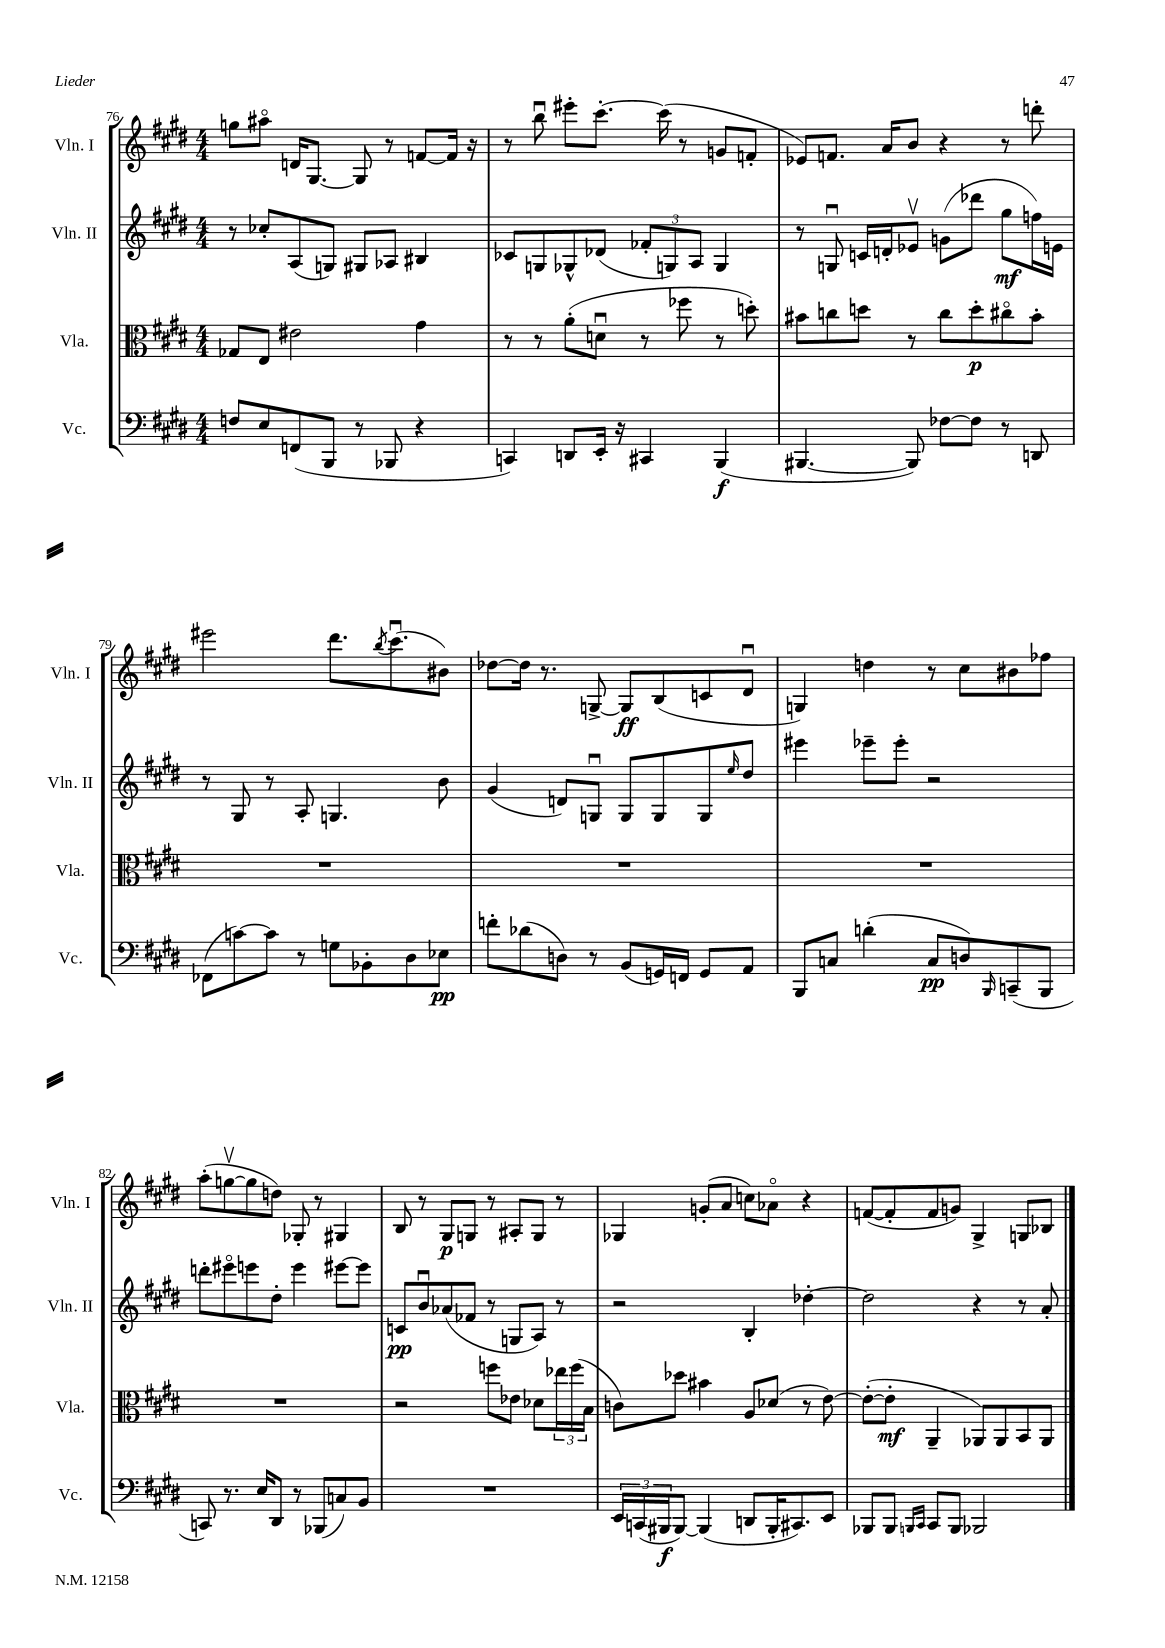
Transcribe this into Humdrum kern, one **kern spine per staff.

**kern	**kern	**kern	**kern
*staff4	*staff3	*staff2	*staff1
*clefF4	*clefC3	*clefG2	*clefG2
*k[f#c#g#d#]	*k[f#c#g#d#]	*k[f#c#g#d#]	*k[f#c#g#d#]
*M4/4	*M4/4	*M4/4	*M4/4
8F/L	8G-/L	8r	8gg\L
8E/	8E/J	8cc-'/L	8aa#o\J
(8FF/	2e#\	(8A/	16d/LK
.	.	.	[8.G#/J
8BBB/J	.	8G/J)	.
8r	.	8G#/L	8G#/]
8BBB-/	.	8A-/J	8r
4r	4g#\	4B#/	[8f/L
.	.	.	16f/]Jk
.	.	.	16r
=	=	=	=
4CC/)	8r	8c-/L	8r
.	8r	8G/	8bbu\
8DD/L	(8a'\L	8G-^^/	8eee#'\L
16EE'/Jk	8du\J	(8d-/J	[8.ccc#'\J
16r	.	.	.
4CC#/	8r	12f-'/L	.
.	.	.	(16ccc#\]
.	.	12G/)	.
.	8ff-\	.	8r
.	.	12A/J	.
(4BBB/	8r	4G/	8g/L
.	8dd'\)	.	8f'/J
=	=	=	=
[4.BBB#/	8b#\L	8r	8e-/L)
.	8cc\	8Gu/	8.f/J
.	8dd\J	16c/LL	.
.	.	16d'/J	16a/LK
8BBB#/])	8r	8e-v/J	8b/J
[8F-\L	8cc\L	(8g\L	4r
8F-\]J	8dd'\	8ddd-\J	.
8r	8cc#o\	8gg#\L	8r
8DD/	8b#'\J	16ff\L)	8ddd'\
.	.	16e\JJ	.
=	=	=	=
(8FF-\L	1r	8r	2eee#\
[8c\)	.	8G#/	.
8c\]J	.	8r	.
8r	.	8A'/	.
8G\L	.	4.G/	8.ddd#\L
8BB-'\	.	.	.
.	.	.	8qbb/
.	.	.	(8.ccc#u\
8D#\	.	.	.
8E-\J	.	8b\	8b#\J)
=	=	=	=
8f'\L	1r	(4g#/	[8dd-\L
(8d-\	.	.	16dd-\]Jk
.	.	.	8.r
8D\J)	.	8d/L)	.
8r	.	8Gu/J	[8G^/
(8BB/L	.	8G/L	8G/]L
16GG/L)	.	8G/	(8B/
16FF/JJ	.	.	.
8GG/L	.	8G/	8c/
.	.	16qqee/	.
8AA/J	.	8dd#/J	8d#u/J
=	=	=	=
8BBB/L	1r	4eee#\	4G/)
8C/J	.	.	.
(4d'\	.	8eee-~\L	4dd\
.	.	8eee-'\J	.
8C/L	.	2r	8r
8D/)	.	.	8cc#\L
16qqBBB/	.	.	.
(8CC~/	.	.	8b#\
8BBB/J	.	.	8ff-\J
=	=	=	=
8CC/)	1r	8ddd'\L	(8aa'\L
8.r	.	8eee#o\	[8ggv\
.	.	8eee\	8gg\]
16E/LK	.	.	.
8DD#/J	.	8dd#'\J	8dd\J)
8r	.	4eee\	8G-'/
(8BBB-/L	.	.	8r
8C/)	.	[8eee#\L	4G#/
8BB/J	.	8eee#\]J	.
=	=	=	=
1r	2r	8c/L	8B/
.	.	8bu/	8r
.	.	(8a-/	8G#/L
.	.	8f-/J	8G/J
.	8ff\L	8r	8r
.	8e-\J	8G/L	8A#'/L
.	8d-\L	8A/J)	8G/J
.	24ee-\L	8r	8r
.	(24ff\	.	.
.	24B\JJ	.	.
=	=	=	=
24EE/LL	8c\L)	2r	4G-/
(24CC/	.	.	.
24BBB#/J	.	.	.
[8BBB#/J)	8dd-\J	.	.
(4BBB#/]	4b#\	.	(8g'/L
.	.	.	8a/J
8DD/L	8A/L	4B'/	8cc\L)
16BBB#'/K	(8d-/J	.	8a-o\J
8.CC#/)	.	.	.
.	8r	[4dd-'\	4r
8EE/J	[8e\)	.	.
=	=	=	=
8BBB-/L	(8e'\_L	2dd-\]	([8f/L
8BBB-/J	8e'\]J	.	8f'/]
16qqBBB/LL	.	.	.
16qqCC#/JJ	.	.	.
8CC#/L	4AA~/	.	8f/
8BBB/J	.	.	8g/J)
2BBB-/	8AA-/L)	4r	4G#^/
.	8AA-/	.	.
.	8BB/	8r	8G/L
.	8AA-/J	8a'/	8B-/J
==	==	==	==
*-	*-	*-	*-
